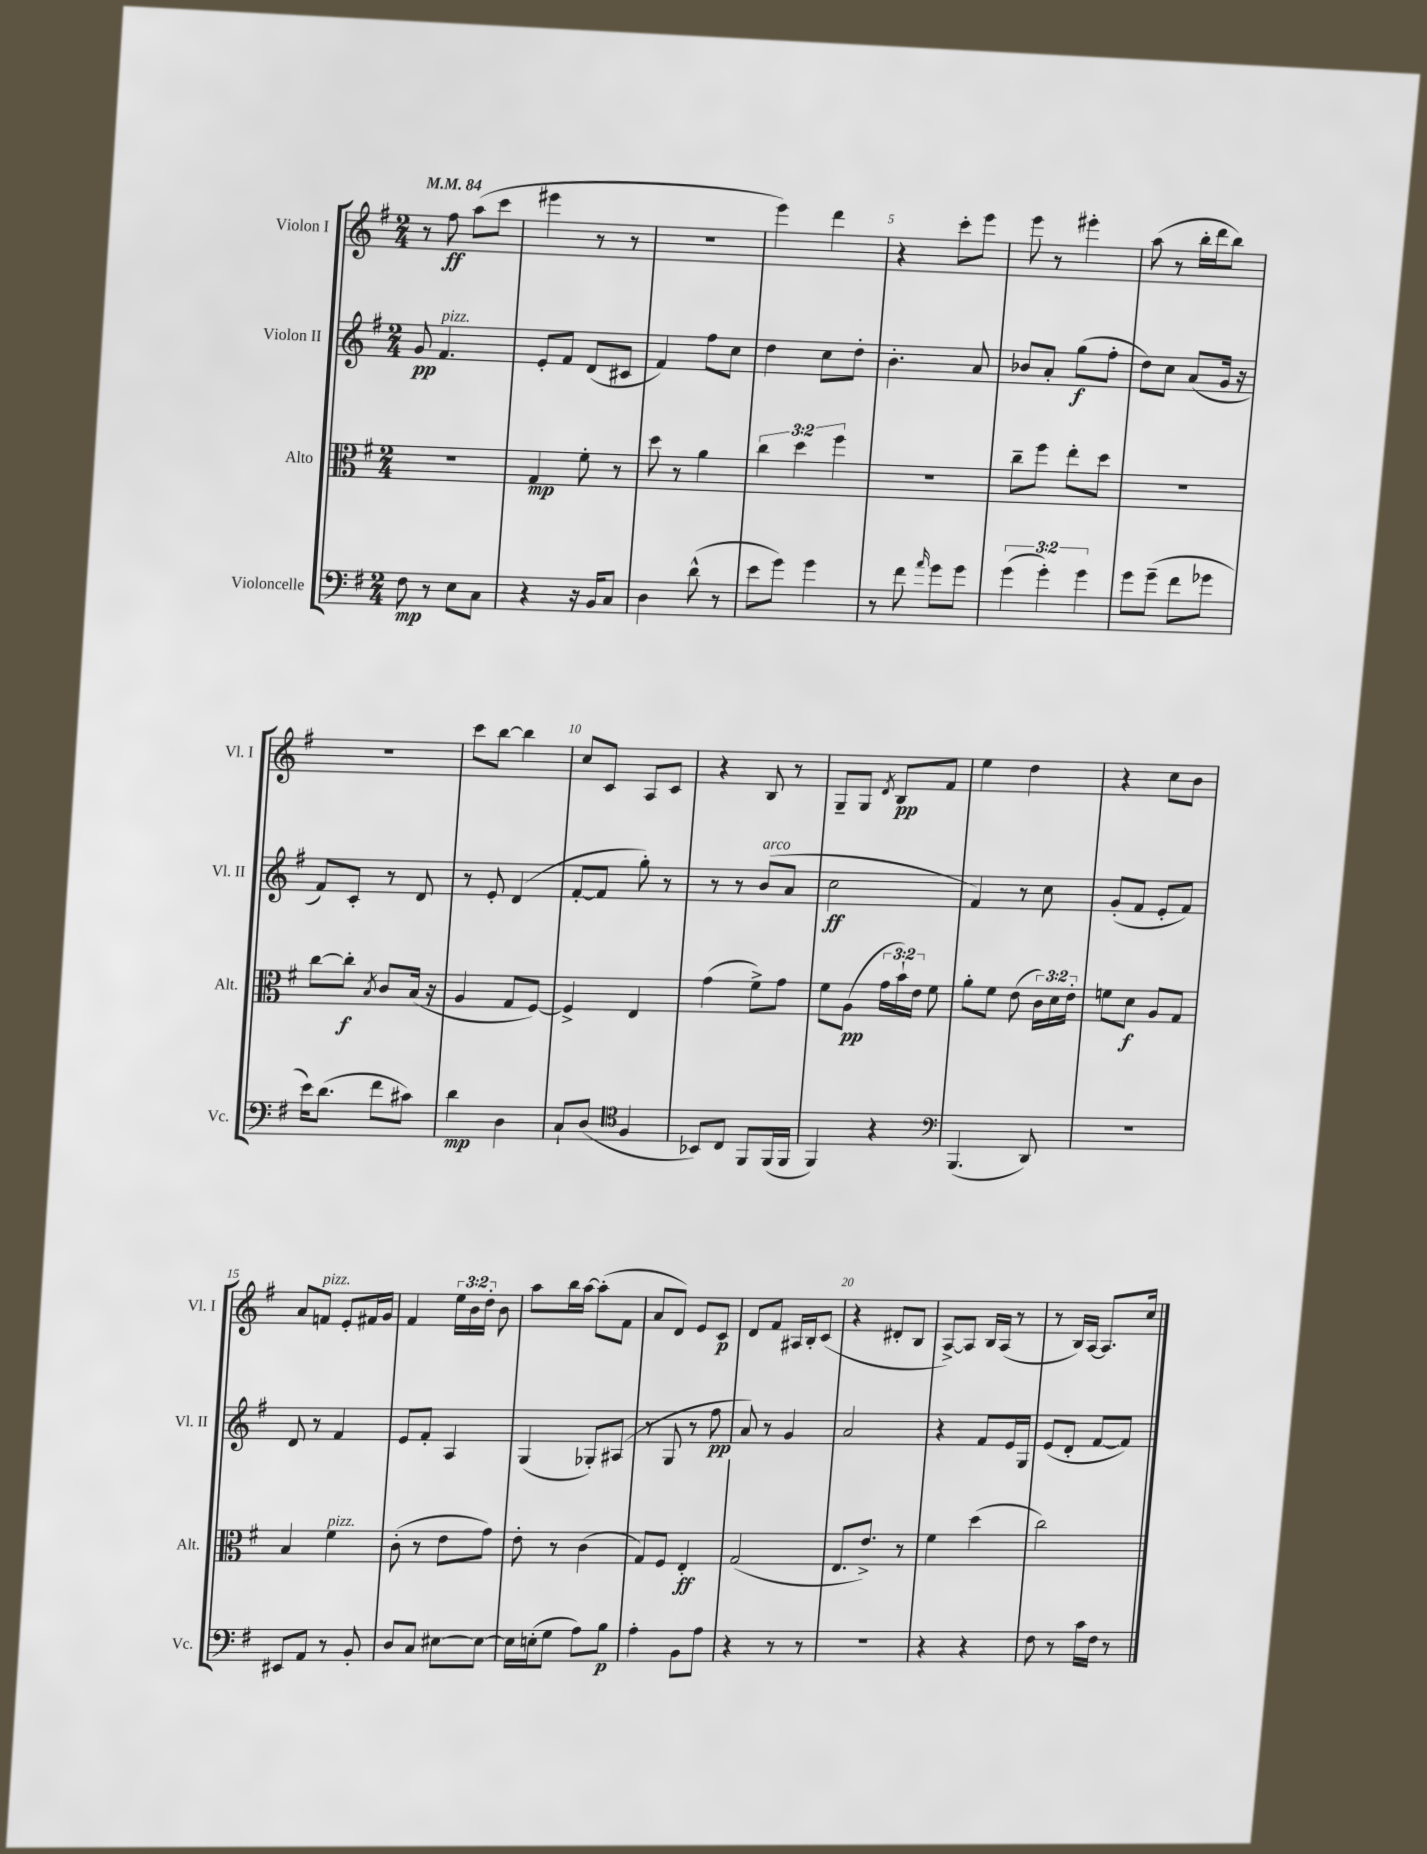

**kern	**dynam	**kern	**dynam	**kern	**dynam	**kern	**dynam
*part4	*part4	*part3	*part3	*part2	*part2	*part1	*part1
*staff4	*staff4	*staff3	*staff3	*staff2	*staff2	*staff1	*staff1
*I"Violoncelle	*	*I"Alto	*	*I"Violon II	*	*I"Violon I	*
*I'Vc.	*	*I'Alt.	*	*I'Vl. II	*	*I'Vl. I	*
*clefF4	*	*clefC3	*	*clefG2	*	*clefG2	*
*k[f#]	*	*k[f#]	*	*k[f#]	*	*k[f#]	*
*M2/4	*	*M2/4	*	*M2/4	*	*M2/4	*
*MM84	*	*MM84	*	*MM84	*	*MM84	*
=1	=1	=1	=1	=1	=1	=1	=1
8F#\	mp	2r	.	8g/	pp	8r	.
!	!	!	!	!LO:TX:a:i:t=pizz.	!	!	!
8r	.	.	.	4.f#/	.	8ff#\	ff
8E\L	.	.	.	.	.	(8aa\L	.
8C\J	.	.	.	.	.	8ccc\J	.
=2	=2	=2	=2	=2	=2	=2	=2
4r	.	4G/	mp	8e'/L	.	4eee#X\	.
.	.	.	.	8f#/J	.	.	.
16r	.	8f#'\	.	(8d/L	.	8r	.
16BB/KL	.	.	.	.	.	.	.
8C/J	.	8r	.	8c#X/J	.	8r	.
=3	=3	=3	=3	=3	=3	=3	=3
4D\	.	8dd\	.	4f#/)	.	2r	.
.	.	8r	.	.	.	.	.
(8d^^\	.	4a\	.	8ff#\L	.	.	.
8r	.	.	.	8cc\J	.	.	.
=4	=4	=4	=4	=4	=4	=4	=4
8e\L	.	6cc\	.	4dd\	.	4eee\)	.
8g\J)	.	.	.	.	.	.	.
.	.	6dd\	.	.	.	.	.
4g\	.	.	.	8cc\L	.	4ddd\	.
.	.	6ff#\	.	.	.	.	.
.	.	.	.	8dd'\J	.	.	.
=5	=5	=5	=5	=5	=5	=5	=5
8r	.	2r	.	4.b'\	.	4r	.
8f#\	.	.	.	.	.	.	.
16qqa/	.	.	.	.	.	.	.
8g\L	.	.	.	.	.	8ccc'\L	.
8g\J	.	.	.	8a/	.	8eee\J	.
=6	=6	=6	=6	=6	=6	=6	=6
(6g\	.	8cc~\L	.	8b-X/L	.	8eee\	.
.	.	8ff#\J	.	8a'/J	.	8r	.
6g'\)	.	.	.	.	.	.	.
.	.	8ee'\L	.	(8gg\L	f	4eee#X'\	.
6g\	.	.	.	.	.	.	.
.	.	8dd\J	.	8ff#'\J	.	.	.
=7	=7	=7	=7	=7	=7	=7	=7
8g\L	.	2r	.	8dd\L)	.	(8aa\	.
(8g~\J	.	.	.	8cc\J	.	8r	.
8f#\L	.	.	.	(8a/L	.	16bb'\LL	.
.	.	.	.	.	.	16ddd\J	.
8g-X\J	.	.	.	16g/Jk	.	8bb\J)	.
.	.	.	.	16r	.	.	.
!!LO:LB:g=z
=8	=8	=8	=8	=8	=8	=8	=8
16e\KL)	.	[8cc\L	.	8f#/L)	.	2r	.
(8.d\J	.	.	.	.	.	.	.
.	.	8cc'\J]	f	8c'/J	.	.	.
.	.	8qB/	.	.	.	.	.
8f#\L	.	8c/L	.	8r	.	.	.
8c#X\J)	.	(16B/Jk	.	8d/	.	.	.
.	.	16r	.	.	.	.	.
=9	=9	=9	=9	=9	=9	=9	=9
4d\	mp	4A/	.	8r	.	8ccc\L	.
.	.	.	.	8e'/	.	[8bb\J	.
4D\	.	8G/L	.	(4d/	.	4bb\]	.
.	.	[8F#/J)	.	.	.	.	.
=10	=10	=10	=10	=10	=10	=10	=10
8C`/L	.	4F#^/]	.	[8f#'/L	.	8cc/L	.
(8D/J	.	.	.	8f#/J]	.	8c/J	.
*clefC4	*	*	*	*	*	*	*
4F#/	.	4E/	.	8gg'\)	.	8A/L	.
.	.	.	.	8r	.	8c/J	.
=11	=11	=11	=11	=11	=11	=11	=11
8BB-X/L)	.	(4g\	.	8r	.	4r	.
8C/J	.	.	.	8r	.	.	.
!	!	!	!	!LO:TX:a:i:t=arco	!	!	!
8FF#/L	.	8f#^\L)	.	(8b/L	.	8B/	.
(16FF#/L	.	8g\J	.	8a/J	.	8r	.
16FF#/JJ	.	.	.	.	.	.	.
=12	=12	=12	=12	=12	=12	=12	=12
4FF#/)	.	8f#\L	.	2cc\	ff	8G~/L	.
.	.	(8A\J	pp	.	.	8G/J	.
.	.	.	.	.	.	8qd/	.
4r	.	24g\LL	.	.	.	8B/L	pp
.	.	24b`\)	.	.	.	.	.
.	.	24e\JJ	.	.	.	.	.
.	.	8f#\	.	.	.	8f#/J	.
=13	=13	=13	=13	=13	=13	=13	=13
*clefF4	*	*	*	*	*	*	*
(4.BBB/	.	8a'\L	.	4f#/)	.	4ee\	.
.	.	8f#\J	.	.	.	.	.
.	.	(8e\	.	8r	.	4dd\	.
8DD/)	.	24c\LL)	.	8cc\	.	.	.
.	.	24d\	.	.	.	.	.
.	.	24e'\JJ	.	.	.	.	.
=14	=14	=14	=14	=14	=14	=14	=14
2r	.	8fn\L	.	(8g'/L	.	4r	.
.	.	8d\J	f	8f#/J	.	.	.
.	.	8A/L	.	8e'/L	.	8cc\L	.
.	.	8G/J	.	8f#/J)	.	8b\J	.
!!LO:LB:g=z
=15	=15	=15	=15	=15	=15	=15	=15
8EE#X/L	.	4B/	.	8d/	.	8a/L	.
!	!	!	!	!	!	!LO:TX:a:i:t=pizz.	!
8AA/J	.	.	.	8r	.	8fn/J	.
!	!	!LO:TX:a:i:t=pizz.	!	!	!	!	!
8r	.	4f#\	.	4f#/	.	8e'/L	.
8BB'/	.	.	.	.	.	16f#X/L	.
.	.	.	.	.	.	16g/JJ	.
=16	=16	=16	=16	=16	=16	=16	=16
8D/L	.	(8c'\	.	8e/L	.	4f#/	.
8C/J	.	8r	.	8f#'/J	.	.	.
[8E#X\L	.	8e\L	.	4A/	.	24ee\LL	.
.	.	.	.	.	.	24b\	.
.	.	.	.	.	.	24dd'\JJ	.
8E#\J_	.	8g\J)	.	.	.	8b\	.
=17	=17	=17	=17	=17	=17	=17	=17
16E#\LL]	.	8e'\	.	(4G/	.	8aa\L	.
(16En'\J	.	.	.	.	.	.	.
8G\J	.	8r	.	.	.	16bb\L	.
.	.	.	.	.	.	[16aa\JJ	.
8A\L)	.	(4c\	.	8G-X'/L)	.	(8aa'\L]	.
8B\J	p	.	.	(8A#X/J	.	8f#\J	.
=18	=18	=18	=18	=18	=18	=18	=18
4A'\	.	8G/L)	.	8r	.	8a/L	.
.	.	8F#/J	.	8G/	.	8d/J)	.
8BB\L	.	4E'/	ff	8r	.	8e/L	.
8A\J	.	.	.	8ff#\	pp	8c/J	p
=19	=19	=19	=19	=19	=19	=19	=19
4r	.	(2G/	.	8a/)	.	8d/L	.
.	.	.	.	8r	.	8f#/J	.
8r	.	.	.	4g/	.	16A#X/LL	.
.	.	.	.	.	.	16B'/J	.
8r	.	.	.	.	.	(8c/J	.
=20	=20	=20	=20	=20	=20	=20	=20
2r	.	8.E/L	.	2a/	.	4r	.
.	.	8.e^/J)	.	.	.	.	.
.	.	.	.	.	.	8d#X'/L	.
.	.	8r	.	.	.	8B/J	.
=21	=21	=21	=21	=21	=21	=21	=21
4r	.	4f#\	.	4r	.	[8A^/L)	.
.	.	.	.	.	.	8A/J]	.
4r	.	(4dd\	.	8f#/L	.	16B/LL	.
.	.	.	.	.	.	(16A/JJ	.
.	.	.	.	16e/L	.	8r	.
.	.	.	.	16G/JJ	.	.	.
=22	=22	=22	=22	=22	=22	=22	=22
8F#\	.	2cc\)	.	(8e/L	.	8r	.
8r	.	.	.	8d'/J	.	16B/LL)	.
.	.	.	.	.	.	[16A/JJ	.
16c\LL	.	.	.	[8f#/L	.	8.A/L]	.
16F#\JJ	.	.	.	.	.	.	.
8r	.	.	.	8f#/J])	.	.	.
.	.	.	.	.	.	16cc/Jk	.
==	==	==	==	==	==	==	==
*-	*-	*-	*-	*-	*-	*-	*-
